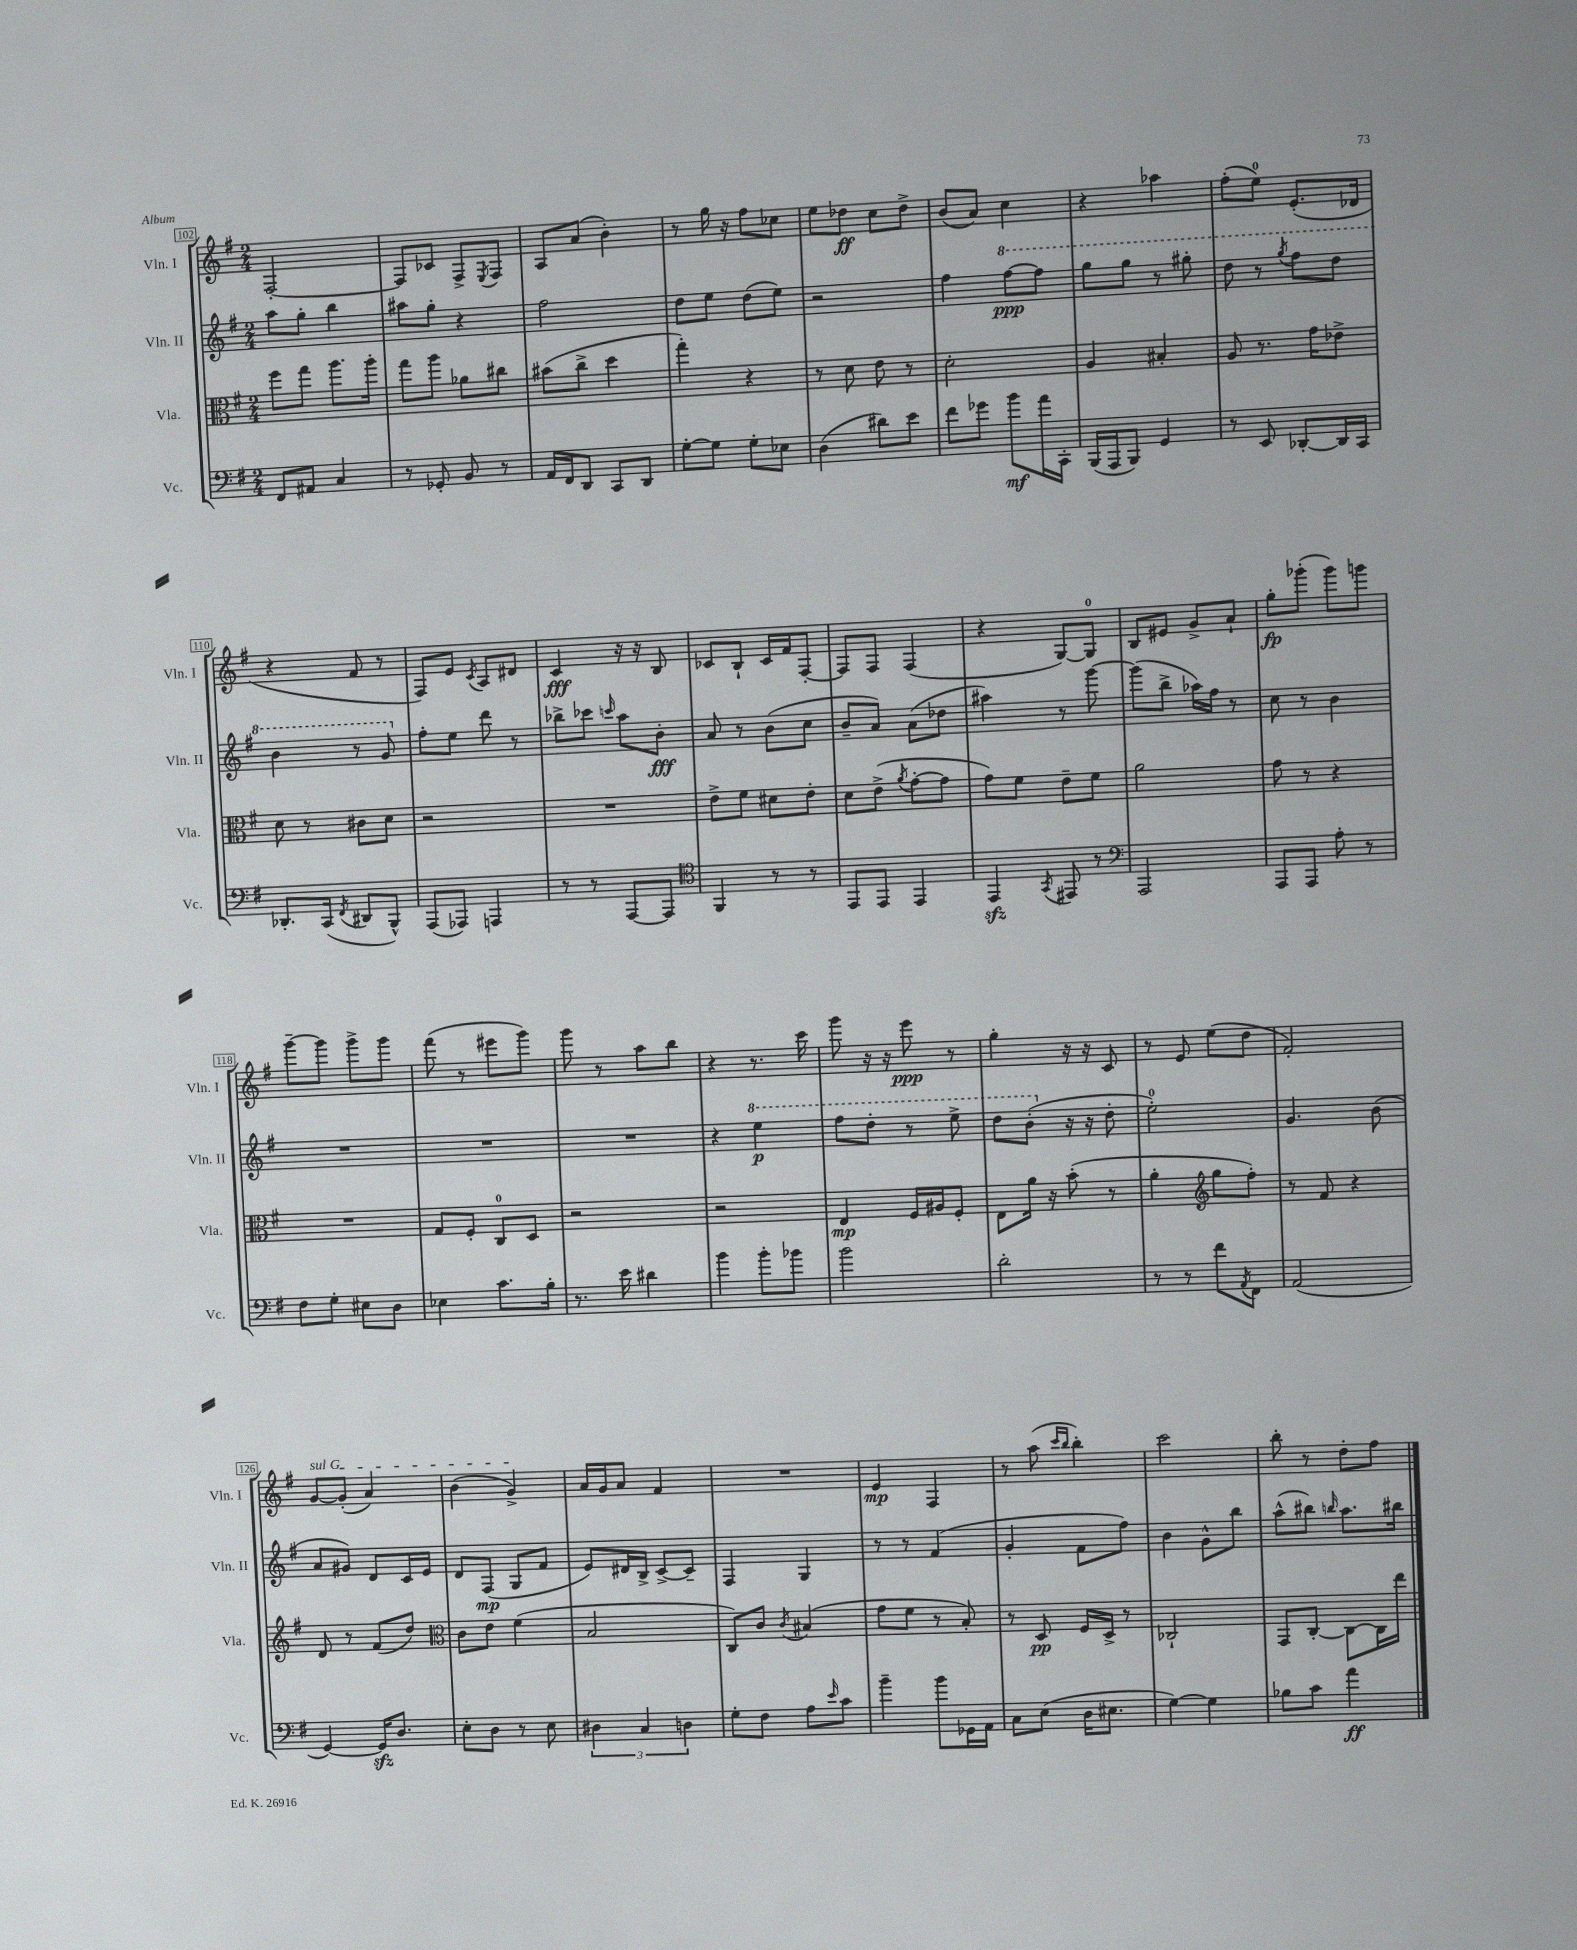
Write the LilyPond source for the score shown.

<<
\new StaffGroup <<
\new Staff = "s0" \with { instrumentName = "Vln. I" shortInstrumentName = "Vln. I" } {
    \clef treble \key g \major \numericTimeSignature \time 2/4
    fis2~-. |
    fis8 ces'8 fis8-> \acciaccatura { e8 } fis8 |
    a8 a'8( b'4-.) |
    r8 g''16 r16 fis''8 ces''8 |
    e''8 des''8\ff c''8 des''8-> |
    b'8( a'8) c''4 |
    r4 aes''4 |
    fis''8-.( e''8-0) e'8.-.( des'16 |
    r4 fis'8 r8 |
    fis8) e'8 \acciaccatura { c'8 } a8 dis'8 |
    c'4\fff r16 r16 b8 |
    ces'8 b8-! ces'16 fis'16 fis8~-. |
    fis8 fis8 fis4( |
    r4 g8~) g8-0 |
    b8 eis'8 g'8-> a'8-! |
    g''8-.\fp ges'''8-.( ges'''8) g'''8 |
    g'''8~-- g'''8 g'''8-> g'''8 |
    fis'''8( r8 eis'''8 g'''8) |
    g'''8 r8 a''8 b''8 |
    r4 r8. c'''16 |
    g'''8 r16 r16 e'''8\ppp r8 |
    g''4-. r16 r16 c'8 |
    r8 e'8 e''8( d''8 |
    fis'2-.) |
    \once \override TextSpanner.bound-details.left.text = \markup { \italic "sul G" } g'8~\startTextSpan g'8-.( a'4) |
    b'4( g'4->\stopTextSpan) |
    a'16 g'16 a'8 fis'4 |
    R2 |
    e'4\mp fis4 |
    r8 a''8( \grace { c'''16 b''16 } b''4-.) |
    c'''2 |
    b''8-. r8 d''8-. fis''8 \bar "|." |
}
\new Staff = "s1" \with { instrumentName = "Vln. II" shortInstrumentName = "Vln. II" } {
    \clef treble \key g \major \numericTimeSignature \time 2/4
    a''8 g''8-. b''4 |
    ais''8 g''8-. r4 |
    fis''2 |
    d''8 e''8 d''8( e''8) |
    r2 |
    fis''4 \ottava #1 fis'''8~\ppp fis'''8 |
    g'''8 g'''8 r8 gis'''8-. |
    d'''8 r8 \acciaccatura { g'''8 } fis'''8 d'''8 |
    b''4 r8 g''8 \ottava #0 |
    fis''8-. e''8 d'''8 r8 |
    bes''8-> ces'''8 \grace { c'''16 } a''8 b'8-.\fff |
    a'8 r8 b'8( c''8 |
    b'8-- a'8) a'8( des''8 |
    ais''4) r8 g'''8~ |
    g'''8( b''8-> aes''16) fis''16 r8 |
    c''8 r8 b'4 |
    R2 |
    R2 |
    R2 |
    r4 \ottava #1 e'''4\p |
    fis'''8 d'''8-. r8 e'''8-> |
    d'''8 b''8-.( \ottava #0 r16 r16 d''8-. |
    e''2-0-.) |
    g'4. b'8( |
    a'8 gis'8) d'8 c'16 e'16 |
    d'8 fis8\mp( g8 fis'8 |
    e'8) dis'16 b16-> c'8~-> c'8-- |
    fis4 g4 |
    r8 r8 fis'4( |
    g'4-. fis'8 fis''8) |
    b'4 g'8-^ b''8 |
    a''8-^( bis''8) \grace { b''16 } a''8. bis''16 \bar "|." |
}
\new Staff = "s2" \with { instrumentName = "Vla." shortInstrumentName = "Vla." } {
    \clef alto \key g \major \numericTimeSignature \time 2/4
    fis''8 g''8 a''8. a''16-. |
    g''8 a''8 aes'8 cis''8 |
    bis'8( c''8-> d''4 |
    g''4-.) r4 |
    r8 d'8 e'8 r8 |
    d'2-. |
    a4 bis4-. |
    a8 r8. g'16 ees'8-> |
    d'8 r8 cis'8 d'8 |
    r2 |
    R2 |
    e'8-> fis'8 dis'8 e'8-. |
    d'8 e'8->( \acciaccatura { a'8 } g'8~-. g'8 |
    g'8) fis'8 e'8-- fis'8 |
    a'2 |
    g'8 r8 r4 |
    R2 |
    g8 fis8-. c8-0 d8 |
    r2 |
    r2 |
    e4\mp fis16 ais16 fis8-. |
    e8 a'16 r16 b'8-.( r8 |
    a'4-. \clef treble g''8 fis''8-.) |
    r8 fis'8 r4 |
    d'8 r8 fis'8( d''8) |
    \clef alto c'8 e'8 fis'4( |
    b2 |
    c8) c'8 \acciaccatura { c'8 } bis4( |
    g'8 fis'8 r8 b8-.) |
    r8 d8\pp fis16 d16-> r8 |
    ces2-! |
    g,8 c8~-. c8~ c16 e''16 \bar "|." |
}
\new Staff = "s3" \with { instrumentName = "Vc." shortInstrumentName = "Vc." } {
    \clef bass \key g \major \numericTimeSignature \time 2/4
    fis,8 ais,8 c4 |
    r8 ges,8-. b,8 r8 |
    a,16 fis,16 d,8 c,8 d,8 |
    g8~-. g8 g8-. ees8 |
    d4( dis'8) e'8 |
    fis'8 ges'8 b'8\mf a'16 c,16-. |
    b,,16( a,,16 b,,8) g,4 |
    r8 e,8 des,8~-. des,16 c,16 |
    des,8.-. c,16( \acciaccatura { fis,8 } dis,8 b,,8-^) |
    a,,8( aes,,8) a,,4 |
    r8 r8 a,,8~ a,,8 |
    \clef tenor fis,4 r8 r8 |
    e,8 e,8 e,4 |
    e,4\sfz \acciaccatura { g,8 } eis,8 r8 |
    \clef bass a,,2 |
    a,,8 a,,8 a8-. r8 |
    fis8 g8-. eis8 d8 |
    ees4 c'8. b16-. |
    r8. e'16 dis'4 |
    b'4 b'8-. bes'8 |
    b'2 |
    d'2-. |
    r8 r8 fis'8 \acciaccatura { a,8 } fis,8 |
    a,2( |
    g,4~) g,16\sfz d8. |
    e8-. d8 r8 e8 |
    \tuplet 3/2 { dis4 c4 d4 } |
    g8-. fis8 a8 \grace { e'16 } c'8 |
    b'4-- b'8 ges,16 a,16 |
    c8 e8( d16 eis8. |
    g4~) g4 |
    bes8 c'8 a'4\ff \bar "|." |
}
>>
>>
\layout { \context { \Score currentBarNumber = #102 \override BarNumber.stencil = #(make-stencil-boxer 0.1 0.3 ly:text-interface::print) } }
